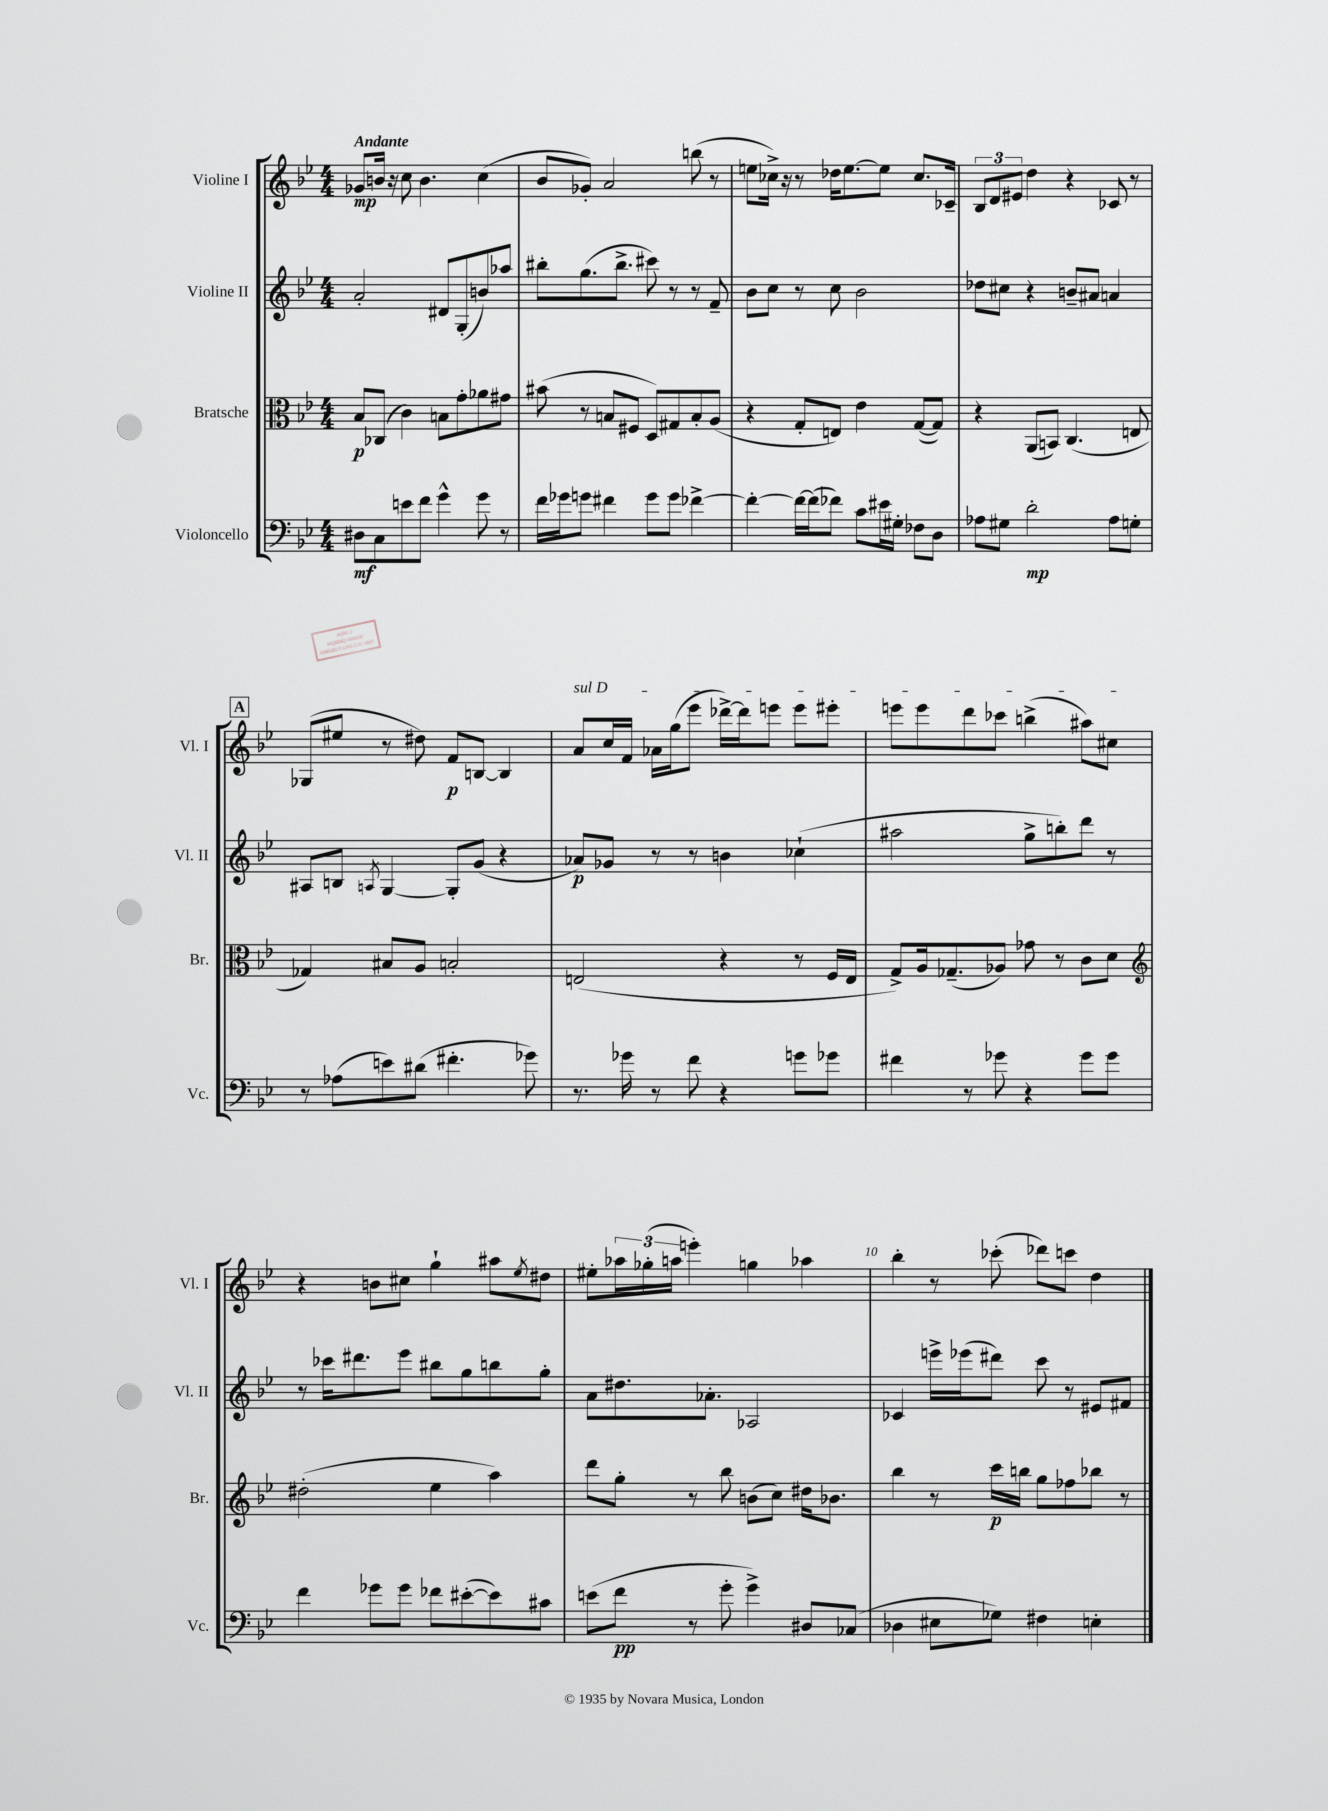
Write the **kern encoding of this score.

**kern	**kern	**kern	**kern
*staff4	*staff3	*staff2	*staff1
*clefF4	*clefC3	*clefG2	*clefG2
*k[b-e-]	*k[b-e-]	*k[b-e-]	*k[b-e-]
*M4/4	*M4/4	*M4/4	*M4/4
8D#	8B-	2a'	8g-
8C	(8C-	.	16b
.	.	.	16r
8e	4c)	.	8cc
8f	.	.	4.b
4g^^	8B	8d#	.
.	8g'	(8G'	.
8g	8a-	8b)	(4cc
8r	8g#	8aa-	.
=	=	=	=
16f	(8b#	8bb#'	8b-
16g-	.	.	.
8g	8r	(8.gg	8g-')
4f#	8B	.	2a
.	.	8.bb#^	.
.	8F#	.	.
8g	8D)	8ccc#)	.
8g	8G#	8r	.
[4f-^	8B'	8r	(8bb
.	(8A	8f~	8r
=	=	=	=
4f-'_	4r	8b-	8ee
.	.	8cc	16cc-^)
.	.	.	16r
16f-_	8G'	8r	8r
(16f-]	.	.	.
8f-)	8E)	8cc	16dd-
.	.	.	[8.ee
8c	4e-	2b-	.
16e#	.	.	8ee]
16G#'	.	.	.
8F-	([8G	.	8.cc-
8D	8G])	.	.
.	.	.	16c-~
=	=	=	=
8A-	4r	8dd-	12B-
.	.	.	12d
8G#	.	8cc#	.
.	.	.	12e#
2d'	(8AA	4r	4dd
.	8BB)	.	.
.	(4.C	8b~	4r
.	.	8a#	.
8A-	.	4a	8c-
8G'	8E	.	8r
=	=	=	=
8r	4G-)	8A#	(8G-
(8A-	.	8B	8ee#
.	.	8qA	.
8e)	8B#	[4G	8r
(8d#	8A	.	8dd#)
4.f#'	2B'	8G']	8f
.	.	(8g	[8B
.	.	4r	4B]
8g-)	.	.	.
=	=	=	=
8.r	(2E	8a-)	8a
.	.	8g-	16cc
16g-	.	.	16f
8r	.	8r	16a-
.	.	.	(16gg
8f	.	8r	8eee-
4r	4r	4b	[16ddd-^)
.	.	.	16ddd-]
.	.	.	8eee
8g	8r	(4cc-`	8eee
8g-	16F	.	8eee#'
.	16E	.	.
=	=	=	=
4f#	8G^)	2aa#	8eee
.	16A	.	8eee
.	(8.G-~	.	.
8r	.	.	8ddd
8g-	8A-)	.	8ccc-
4r	8g-	8gg^	(4bb^
.	8r	8bb')	.
8g-	8c	8ddd	8aa#)
8g-	8d	8r	8cc#
=	=	=	=
*	*clefG2	*	*
4f	(2dd#'	8r	4r
.	.	16ccc-	.
.	.	8.ddd#	.
8g-	.	.	8b
8g-	.	8eee-	8cc#
8f-	4ee-	8bb#	4gg`
([8e#'	.	8gg	.
8e#])	4aa)	8bb	8aa#
.	.	.	8qee-
8c#	.	8gg'	8dd#
=	=	=	=
(8e	8ddd	8a	8ee#'
8f	8gg'	8.dd#	24aa-
.	.	.	(24gg-'
.	.	.	24aa
8r	8r	.	4eee')
.	.	8.a-'	.
8g'	8bb-	.	.
4g^)	(8b	2A-	4gg
.	8cc)	.	.
8D#	16dd#	.	4aa-
.	8.b-	.	.
(8C-	.	.	.
=	=	=	=
4D-	4bb-	4c-	4bb-'
8E#	8r	16eee^	8r
.	.	(16eee-	.
8G-)	16ccc	8ddd#)	(8ccc-'
.	16bb	.	.
4F#	8gg	8ccc	8ddd-)
.	8ff-	8r	8ccc
4E'	8bb-	8e#	4dd
.	8r	8f#	.
==	==	==	==
*-	*-	*-	*-
